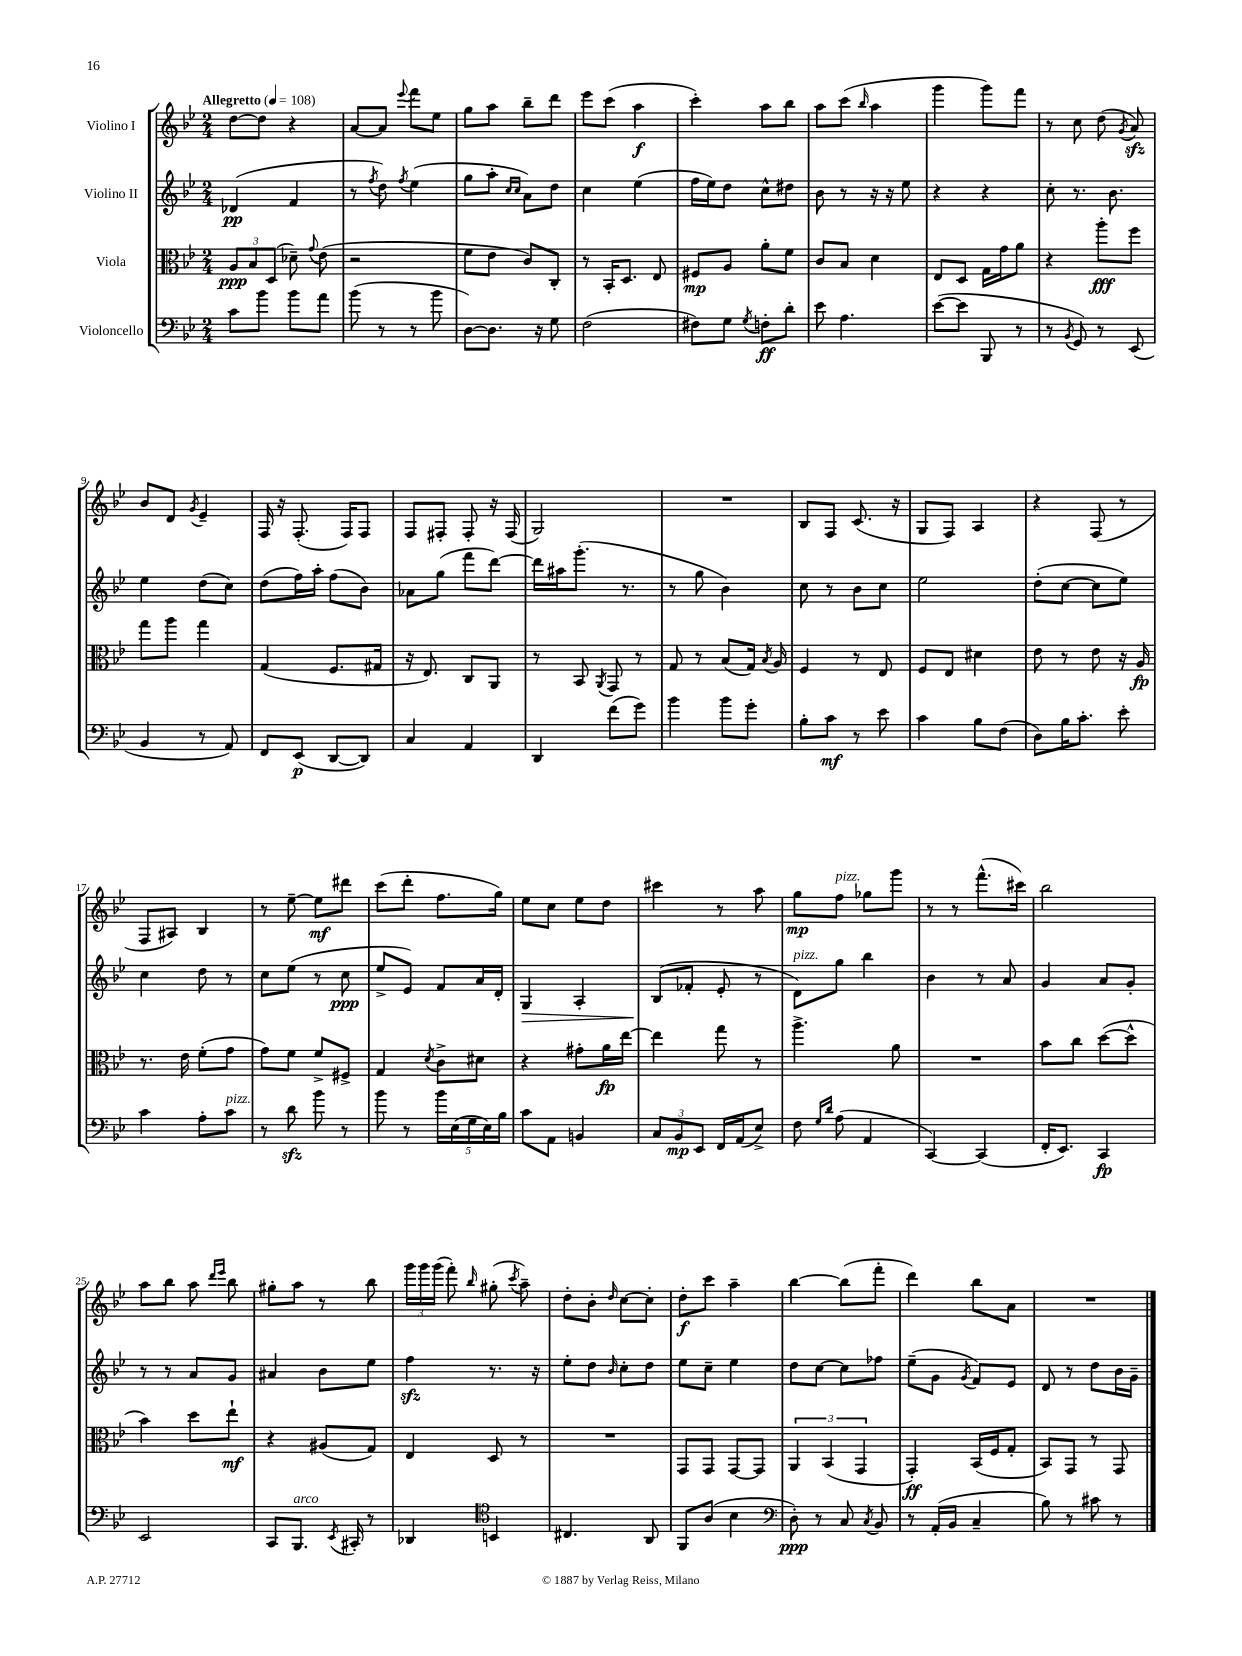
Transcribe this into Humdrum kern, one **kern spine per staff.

**kern	**kern	**kern	**kern
*staff4	*staff3	*staff2	*staff1
*clefF4	*clefC3	*clefG2	*clefG2
*k[b-e-]	*k[b-e-]	*k[b-e-]	*k[b-e-]
*M2/4	*M2/4	*M2/4	*M2/4
*MM108	*MM108	*MM108	*MM108
8c	12A	(4d-	[8dd
.	12B-	.	.
8b-	.	.	8dd]
.	(12D	.	.
8b-	8d-~)	4f	4r
.	8qqg	.	.
8a	(8e-	.	.
=	=	=	=
(8b-	2r	8r	[8a
.	.	8qff	.
8r	.	8dd)	8a]
.	.	8qff	8qqeee-
8r	.	(4ee-	8fff
8b-	.	.	8ee-
=	=	=	=
[8D)	8f	8gg	8gg
8.D]	8e-	8aa'	8aa
.	.	16qqcc	.
.	.	16qqcc	.
.	8c)	8a)	8bb-~
16r	.	.	.
8G	8C'	8dd	8ddd
=	=	=	=
(2F	8r	4cc	8eee-
.	16BB-'	.	(8ccc
.	8.D	.	.
.	.	(4ee-	4aa
.	8E-	.	.
=	=	=	=
8F#)	8F#	16ff	4ccc')
.	.	16ee-)	.
8G	8A	8dd	.
8qG	.	.	.
8F'	8a'	8cc^^	8aa
8d'	8f	8dd#	8bb-
=	=	=	=
8e-	8c	8b-	8aa
4.A	8B-	8r	(8ccc
.	.	.	16qqbb-
.	4d	16r	4aa
.	.	16r	.
.	.	8ee-	.
=	=	=	=
([8e-	8E-	4r	4ggg
8e-]	8D	.	.
8BBB-	16G	4r	8ggg)
.	16g	.	.
8r	8a	.	8fff
=	=	=	=
8r	4r	8cc'	8r
8qBB-	.	.	.
8GG)	.	8.r	8cc
8r	8aa'	.	(8dd
.	.	8.b-	.
.	.	.	8qg
(8EE-	8ff	.	8a)
=	=	=	=
4BB-	8gg	4ee-	8b-
.	8aa	.	8d
.	.	.	8qg
8r	4gg	(8dd	4e-~
8AA)	.	8cc)	.
=	=	=	=
8FF	(4G	(8dd	16F
.	.	.	16r
(8EE-	.	16ff)	(8.F'
.	.	16aa'	.
[8DD	8.F	(8ff	.
.	.	.	16F)
8DD])	.	8b-)	8F
.	16G#	.	.
=	=	=	=
4C	16r	8a-	8F
.	8.E-)	.	.
.	.	(8gg	8F#'
4AA	8C	8fff	8F#'
.	8AA	[8ddd)	16r
.	.	.	(16F#
=	=	=	=
4DD	8r	16ddd]	2G)
.	.	16aa#	.
.	8BB-	(8.ggg'	.
.	8qAA	.	.
(8f	8GG	.	.
.	.	8.r	.
8g)	8r	.	.
=	=	=	=
4b-	8G	8r	2r
.	8r	8gg	.
8b-	(8B-	4b-)	.
8g'	16G)	.	.
.	8qB-	.	.
.	16A	.	.
=	=	=	=
8B-'	4F	8cc	8B-
8c	.	8r	8F
8r	8r	8b-	(8.c
8e-	8E-	8cc	.
.	.	.	16r
=	=	=	=
4c	8F	2ee-	8G
.	8E-	.	8F)
8B-	4d#	.	4A
(8F	.	.	.
=	=	=	=
8D)	8e-	(8dd'	4r
16B-	8r	[8cc	.
8.c'	.	.	.
.	8e-	8cc]	(8F
8e-'	16r	8ee-)	8r
.	16A	.	.
=	=	=	=
4c	8.r	4cc	8F
.	.	.	8A#)
.	16e-	.	.
8A'	(8f'	8dd	4B-
8c	8g	8r	.
=	=	=	=
8r	8g)	8cc	8r
8d	8f	(8ee-	[8ee-~
8b-	8f^	8r	8ee-]
8r	8F#^	8cc	8ddd#
=	=	=	=
8b-	4G	8ee-^	(8ccc
8r	.	8e-)	8ddd'
.	8qd	.	.
20b-	8c^	8f	8.ff
(20E-	.	.	.
20G	.	.	.
.	8d#	16a	.
20E-)	.	.	.
.	.	16d'	16gg)
20B-	.	.	.
=	=	=	=
8c	4r	4G	8ee-
8AA	.	.	8cc
4BB	8g#'	4A'	8ee-
.	16a	.	8dd
.	[16ee-	.	.
=	=	=	=
12C	4ee-]	(8B-	4ccc#
12BB-	.	.	.
.	.	8f-'	.
12EE-	.	.	.
16FF	8gg	8e-'	8r
(16AA	.	.	.
8E-^)	8r	8r	8aa
=	=	=	=
8F	4.aa^	8d)	8gg
16qqG	.	.	.
16qqd	.	.	.
(8A	.	8gg	8ff
4AA	.	4bb-	8gg-
.	8a	.	8ggg
=	=	=	=
[4CC)	2r	4b-	8r
.	.	.	8r
(4CC]	.	8r	(8.fff^^
.	.	8a	.
.	.	.	16ccc#)
=	=	=	=
16FF'	8b-	4g	2bb-
8.EE-)	.	.	.
.	8cc	.	.
4CC	([8dd	8a	.
.	8dd^^]	8g'	.
=	=	=	=
2EE-	4b-)	8r	8aa
.	.	8r	8bb-
.	8dd	8a	8aa
.	.	.	16qqddd
.	.	.	16qqeee-
.	8ee-`	8g	8bb-
=	=	=	=
8CC	4r	4a#	8gg#'
8.BBB-	.	.	8aa
.	(8A#	8b-	8r
8qEE-	.	.	.
16CC#'	.	.	.
8r	8G)	8ee-	8bb-
=	=	=	=
4DD-	4E-	4ff	24ggg
.	.	.	24ggg
.	.	.	(24ggg
.	.	.	8fff')
*clefC4	*	*	*
.	.	.	16qqbb-
4BB	8D	8.r	(8gg#'
.	.	.	8qccc
.	8r	.	8aa~)
.	.	16r	.
=	=	=	=
4.C#	2r	8ee-'	8dd'
.	.	8dd	8b-'
.	.	16qqb-	16qqdd
.	.	8cc'	[8cc
8AA	.	8dd	8cc']
=	=	=	=
8FF	8GG	8ee-	8dd'
(8A	8GG	8cc~	8ccc
4B-	[8GG	4ee-	4aa~
.	8GG]	.	.
=	=	=	=
*clefF4	*	*	*
8D')	6AA	8dd	[4bb-
8r	.	[8cc	.
.	(6BB-	.	.
8C	.	8cc]	(8bb-]
.	6GG	.	.
8qC	.	.	.
8BB-	.	8ff-	8fff'
=	=	=	=
8r	4GG')	(8ee-~	4ddd)
(16AA'	.	8g	.
16BB-	.	.	.
.	.	8qg	.
4C~	(16BB-	8f)	8bb-
.	16F	.	.
.	8G'	8e-	8a
=	=	=	=
8B-)	8BB-)	8d	2r
8r	8GG	8r	.
8c#	8r	8dd	.
8r	8GG	16b-	.
.	.	16g~	.
==	==	==	==
*-	*-	*-	*-
